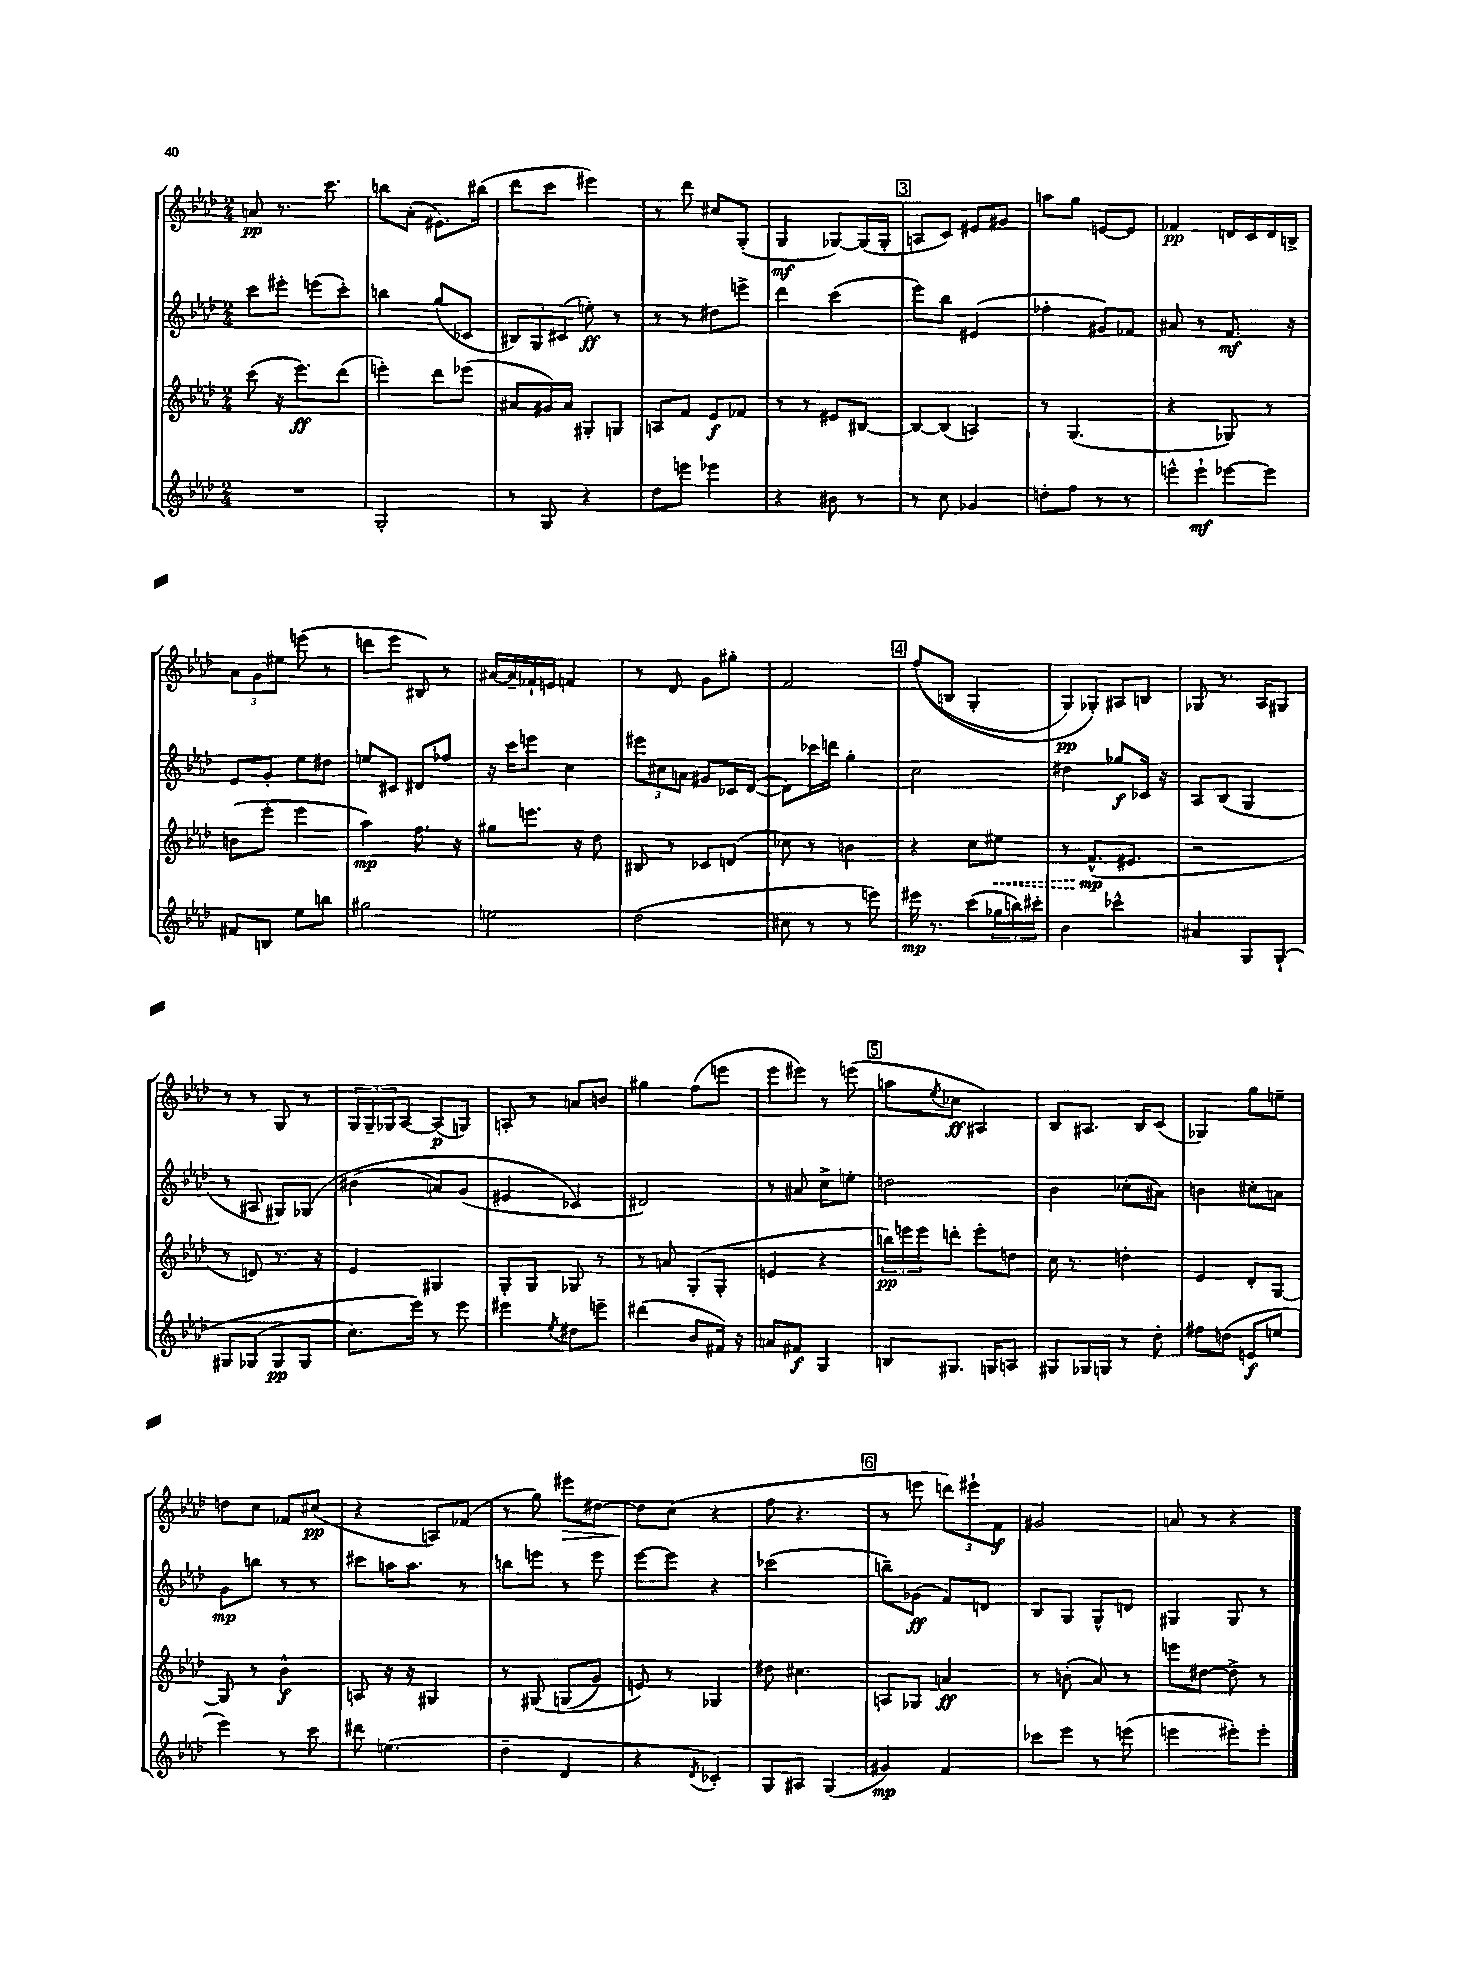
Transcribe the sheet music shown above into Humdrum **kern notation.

**kern	**kern	**kern	**kern
*staff4	*staff3	*staff2	*staff1
*clefG2	*clefG2	*clefG2	*clefG2
*k[b-e-a-d-]	*k[b-e-a-d-]	*k[b-e-a-d-]	*k[b-e-a-d-]
*M2/4	*M2/4	*M2/4	*M2/4
2r	(8ccc	8ccc	8a
.	16r	8eee#'	8.r
.	8.eee-)	.	.
.	.	(8eee	.
.	.	.	8.ccc
.	(8ddd-	8ccc')	.
=	=	=	=
2G'	4eee')	4bb	8bb
.	.	.	(8a-'
.	8ddd-	(8gg	8.e#)
.	(8eee-	8c-	.
.	.	.	(16bb#
=	=	=	=
8r	8a#	12B#)	8ddd-
.	.	12G	.
8G	16g#)	.	8ccc
.	.	(12c#	.
.	16a#	.	.
4r	8G#'	8ee')	4eee#)
.	8G	8r	.
=	=	=	=
8dd-	8A	8r	8r
8eee	8f	8r	8ddd-
4eee-	8e-	8dd#	8cc#
.	8f-	8eee^	(8G'
=	=	=	=
4r	8r	4ddd-	4G
.	8r	.	.
8b#	8e#	(4ccc	[8G-)
8r	[8B#	.	(16G-]
.	.	.	16G-'
=	=	=	=
8r	8B#_	8eee-)	8A
8cc	(8B#]	8bb-	8c)
4g-	4A)	(4e#	8e#
.	.	.	8g#
=	=	=	=
8dd'	8r	4ff-'	8aa
8ff	(4.G	.	8gg
8r	.	8g#)	[8e
8r	.	8f-	8e]
=	=	=	=
8eee^^	4r	8a#	4f-
8eee`	.	8r	.
[8eee-	8G-)	8.f	16d
.	.	.	16c
8eee-]	8r	.	16d
.	.	16r	16B^
=	=	=	=
8f#	(8b	8e-	12a-
.	.	.	12g
8B	8eee-'	8g'	.
.	.	.	12ee#
8ee-	4eee-	8ee-	(8eee
8bb	.	8dd#	8r
=	=	=	=
2gg#	4aa-)	8ee	8ddd
.	.	8c#	8eee-
.	8.ff	8d#	8B#)
.	.	8ff-	8r
.	16r	.	.
=	=	=	=
2ee	8gg#	16r	[16a#
.	.	16ccc	16a#~]
.	8.eee	8eee	16f-`
.	.	.	16e
.	.	4cc	4f
.	16r	.	.
.	8dd-	.	.
=	=	=	=
(2dd-	8B#	12eee#	8r
.	.	12cc#	.
.	8r	.	8d-
.	.	12a	.
.	8c-	8g#	8g
.	(8d	16c-	8gg#'
.	.	([16d-	.
=	=	=	=
8cc#	8cc-)	8d-])	2f
8r	8r	16ccc-	.
.	.	16ddd	.
8r	4b	4gg'	.
8eee)	.	.	.
=	=	=	=
16eee#	4r	2cc	&((8ff
8.r	.	.	.
.	.	.	8B
(8ccc	8cc	.	4G'
24gg-	8ee#	.	.
24bb)	.	.	.
24ccc#'	.	.	.
=	=	=	=
4b-	8r	4dd#	8G)
.	(8.f^^	.	8G-'&)
4ccc-^^	.	8gg-	8A#
.	8.e#	.	.
.	.	16c-	8B
.	.	16r	.
=	=	=	=
4a#	2r	8A-	8G-
.	.	(8B-	8.r
8G	.	4G	.
.	.	.	16A-
&(8G`	.	.	8G#
=	=	=	=
8G#	8r	8r	8r
(8G-	8d)	8A#	8r
8G-	8.r	8G#)	8G
8G-	.	&(8G-	8r
.	16r	.	.
=	=	=	=
8.cc)	4e-	(4b#	24G
.	.	.	24G~
.	.	.	24G-
.	.	.	[8A-
16eee-&)	.	.	.
8r	4G#	8a)	(8A-]
8eee-	.	(8g	8G)
=	=	=	=
4eee#	8G'	4e#	8A'
.	8G	.	8r
8qee-	.	.	.
8dd#	8G-	4c-&)	8a
8eee~	8r	.	8b
=	=	=	=
(4ddd#	8r	2d#)	4gg#
.	8a	.	.
8b-	(8G'	.	(8ff
16f#)	8G'	.	8eee
16r	.	.	.
=	=	=	=
8a	4e	8r	8eee-
8f#	.	8a#	8eee#)
4G	4r	8cc^	8r
.	.	8ee'	(8eee
=	=	=	=
8B	24bb)	2dd	8aa
.	24eee	.	.
.	24eee	.	.
.	.	.	8qee-
8.G#	8ddd'	.	8cc-
.	8eee'	.	4A#)
16G	.	.	.
8A	8dd	.	.
=	=	=	=
8G#	16cc	4b-	8B-
.	8.r	.	.
16G-	.	.	8.A#
16G	.	.	.
8r	4dd'	(8cc-'	.
.	.	.	16B-
8dd-'	.	8a#)	(8c
=	=	=	=
8ff#	4e-	4b	4G-)
(8dd	.	.	.
8e	8d-'	8cc#'	8gg
8ee	[8G	8a	8ee~
=	=	=	=
4eee-)	8G]	8g	8dd
.	8r	8bb	8cc
8r	4b-^^	8r	8f-
8ccc	.	8r	(8cc#
=	=	=	=
8ddd#	8A	8ccc#	4r
(4.ee	16r	16aa	.
.	16r	8.aa	.
.	4G#	.	8A)
.	.	8r	(8f-
=	=	=	=
4dd-~	8r	8bb	8r
.	&(8G#	8eee	8gg)
4d-	(8G	8r	8eee#
.	8g)	8eee	[8dd#
=	=	=	=
4r	8e&)	[8eee-	8dd#]
.	8r	8eee-]	(8cc
8qd-	.	.	.
4c-')	4G-	4r	4r
=	=	=	=
8G	8dd#	(2ccc-	8ff
8A#	4.cc#	.	4.r
(4G	.	.	.
=	=	=	=
4g#)	8A	8bb~)	8r
.	8G-	(8g-	8eee
4f	4a	8f)	12ddd)
.	.	.	12eee#`
.	.	8d	.
.	.	.	12f
=	=	=	=
8ccc-	8r	8B-	2g#
8eee-	(8b'	8G	.
8r	8a-)	8G^^	.
(8eee	8r	8d	.
=	=	=	=
4eee	8eee	4G#	8a
.	[8dd#	.	8r
8eee#')	8dd#^]	8G#	4r
8eee#'	8r	8r	.
==	==	==	==
*-	*-	*-	*-
